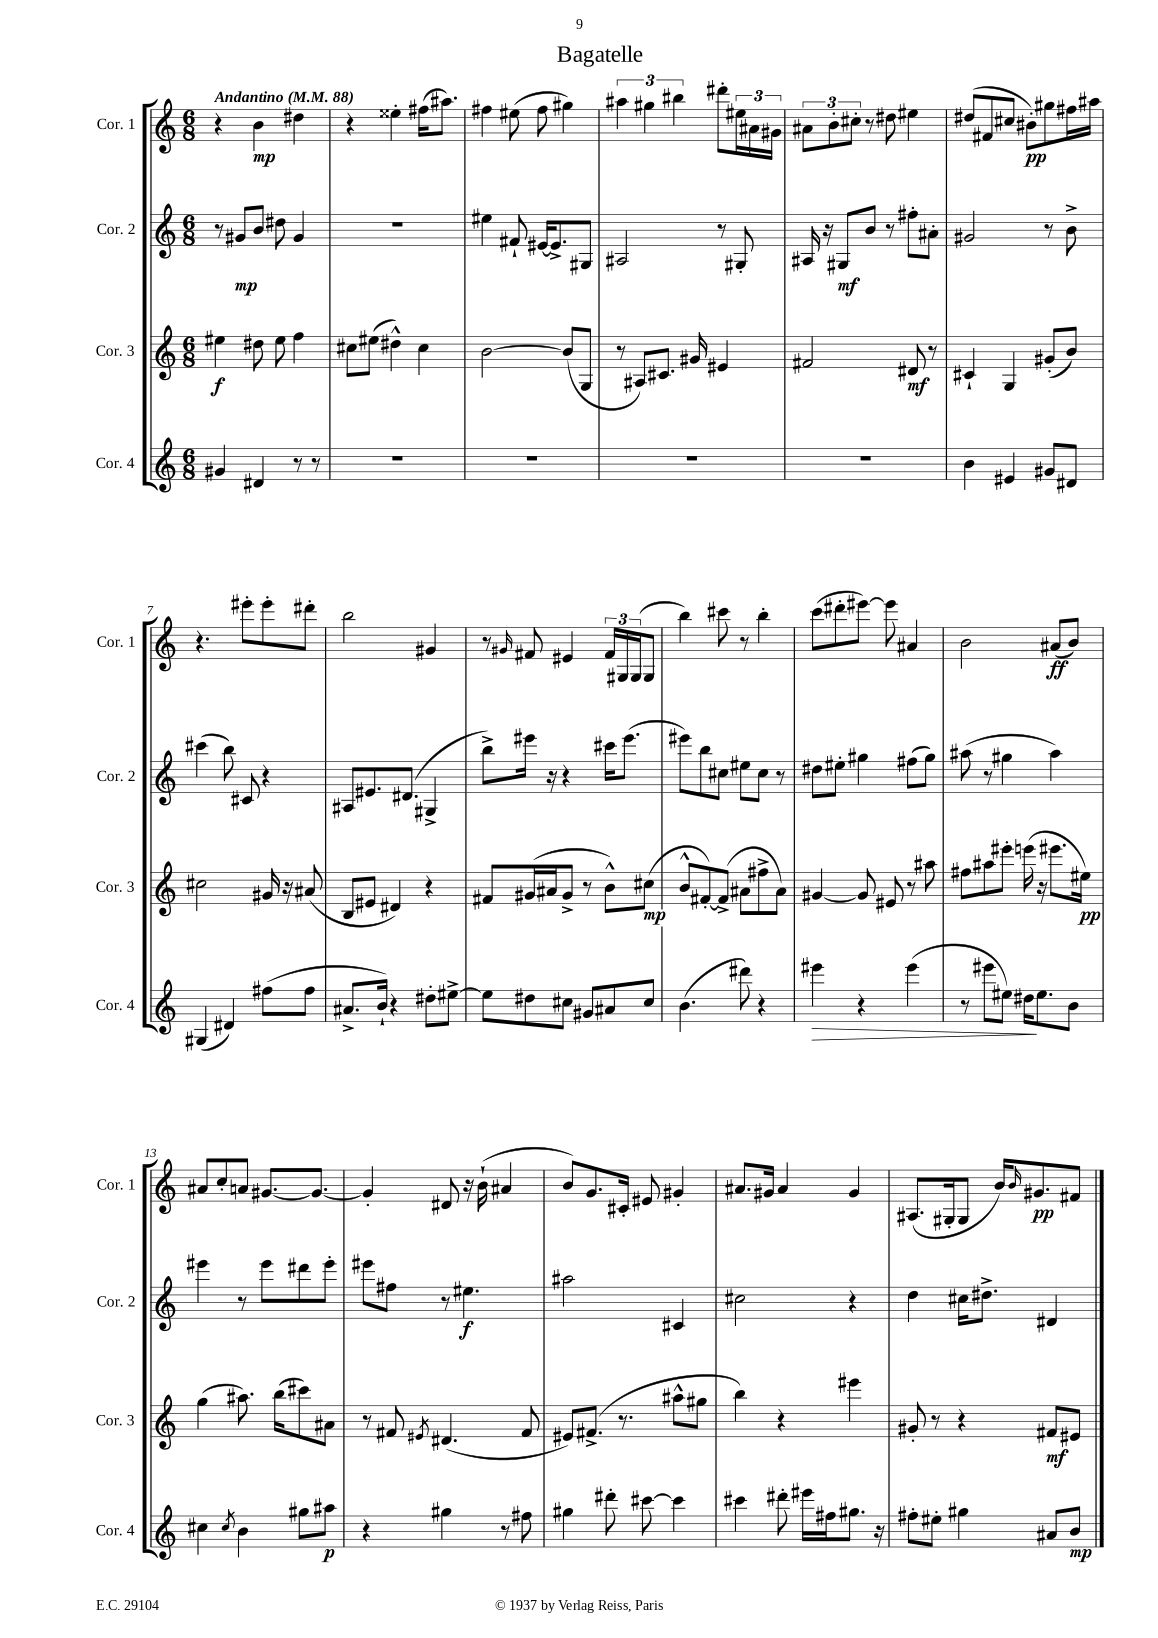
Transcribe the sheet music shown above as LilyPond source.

\header { title = "Bagatelle" }
<<
\new StaffGroup <<
\new Staff = "s0" \with { instrumentName = "Cor. 1" shortInstrumentName = "Cor. 1" } {
    \clef treble \key c \major \numericTimeSignature \time 6/8 \tempo "Andantino" 4 = 88
    r4 b'4\mp dis''4 |
    r4 eisis''4-. fis''16( ais''8.) |
    fis''4 eis''8( fis''8 gis''4) |
    \tuplet 3/2 { ais''4 gis''4 bis''4 } dis'''8-. \tuplet 3/2 { eis''16 ais'16 gis'16 } |
    \tuplet 3/2 { ais'8 b'8-. cis''8-. } r8 dis''8 eis''4 |
    dis''8( fis'8 cis''8 bis'8-.\pp) gis''8 fis''16 ais''16 |
    r4. eis'''8-. eis'''8-. dis'''8-. |
    b''2 gis'4 |
    r8 \grace { gis'16 } fis'8 eis'4 \tuplet 3/2 { fis'16 gis16 gis16( } gis8 |
    b''4) cis'''8 r8 b''4-. |
    c'''8( dis'''8-. eis'''8~) eis'''8 ais'4 |
    b'2 ais'8\ff( b'8) |
    ais'8 c''8-. a'8 gis'8.~ gis'8.~ |
    gis'4-. dis'8 r16 b'16-!( ais'4 |
    b'8) g'8. cis'16-. eis'8 gis'4-. |
    ais'8. gis'16 ais'4 gis'4 |
    ais8.( gis16-. gis8 b'16) \grace { b'16 } gis'8.\pp fis'8 \bar "|." |
}
\new Staff = "s1" \with { instrumentName = "Cor. 2" shortInstrumentName = "Cor. 2" } {
    \clef treble \key c \major \numericTimeSignature \time 6/8
    r8 gis'8\mp b'8 dis''8 gis'4 |
    R2. |
    eis''4 fis'8-! eis'16~ eis'8.-> gis8 |
    ais2 r8 gis8-. |
    ais16 r16 gis8\mf b'8 r8 fis''8-. ais'8-. |
    gis'2 r8 b'8-> |
    cis'''4( b''8) cis'8 r4 |
    ais8 eis'8. dis'8.( gis4-> |
    b''8->) eis'''16 r16 r4 cis'''16 eis'''8.( |
    eis'''8) b''8 cis''8 eis''8 cis''8 r8 |
    dis''8 eis''8-. gis''4 fis''8( gis''8) |
    ais''8( r8 gis''4 ais''4) |
    eis'''4 r8 eis'''8 dis'''8 eis'''8-. |
    eis'''8 fis''8 r8 eis''4.\f |
    ais''2 cis'4 |
    cis''2 r4 |
    d''4 cis''16 dis''8.-> dis'4 \bar "|." |
}
\new Staff = "s2" \with { instrumentName = "Cor. 3" shortInstrumentName = "Cor. 3" } {
    \clef treble \key c \major \numericTimeSignature \time 6/8
    eis''4\f dis''8 eis''8 f''4 |
    cis''8 eis''8( dis''4-^) cis''4 |
    b'2~ b'8( g8 |
    r8 ais8) cis'8. gis'16 eis'4 |
    fis'2 dis'8\mf r8 |
    cis'4-! g4 gis'8-.( b'8) |
    cis''2 gis'16 r16 ais'8( |
    b8 eis'8 dis'4) r4 |
    fis'8 gis'16( ais'16 gis'8-> r8 b'8-^) cis''8\mp( |
    b'8-^ fis'8~-.) fis'8->( ais'8 fis''8-> ais'8) |
    gis'4~ gis'8 eis'8 r8 ais''8 |
    fis''8 ais''8 eis'''8-. e'''16( r16 eis'''8. eis''16\pp) |
    g''4( ais''8.) b''16( cis'''8) ais'8 |
    r8 fis'8 \acciaccatura { eis'8 } dis'4.( fis'8 |
    eis'8) fis'8.->( r8. ais''8-^ gis''8 |
    b''4) r4 eis'''4 |
    gis'8-. r8 r4 fis'8\mf eis'8 \bar "|." |
}
\new Staff = "s3" \with { instrumentName = "Cor. 4" shortInstrumentName = "Cor. 4" } {
    \clef treble \key c \major \numericTimeSignature \time 6/8
    gis'4 dis'4 r8 r8 |
    R2. |
    R2. |
    R2. |
    R2. |
    b'4 eis'4 gis'8 dis'8 |
    gis4( dis'4) fis''8( fis''8 |
    ais'8.-> b'16-!) r4 dis''8-. eis''8~-> |
    eis''8 dis''8 cis''8 gis'8 ais'8 cis''8 |
    b'4.( dis'''8) r4 |
    eis'''4\> r4 eis'''4( |
    r8 eis'''8 eis''8) dis''16\! eis''8. b'8 |
    cis''4 \acciaccatura { cis''8 } b'4 gis''8 ais''8\p |
    r4 gis''4 r8 fis''8 |
    gis''4 dis'''8-. cis'''8~ cis'''4 |
    cis'''4 dis'''8-. eis'''16 fis''16 gis''8. r16 |
    fis''8-. eis''8-. gis''4 ais'8 b'8\mp \bar "|." |
}
>>
>>
